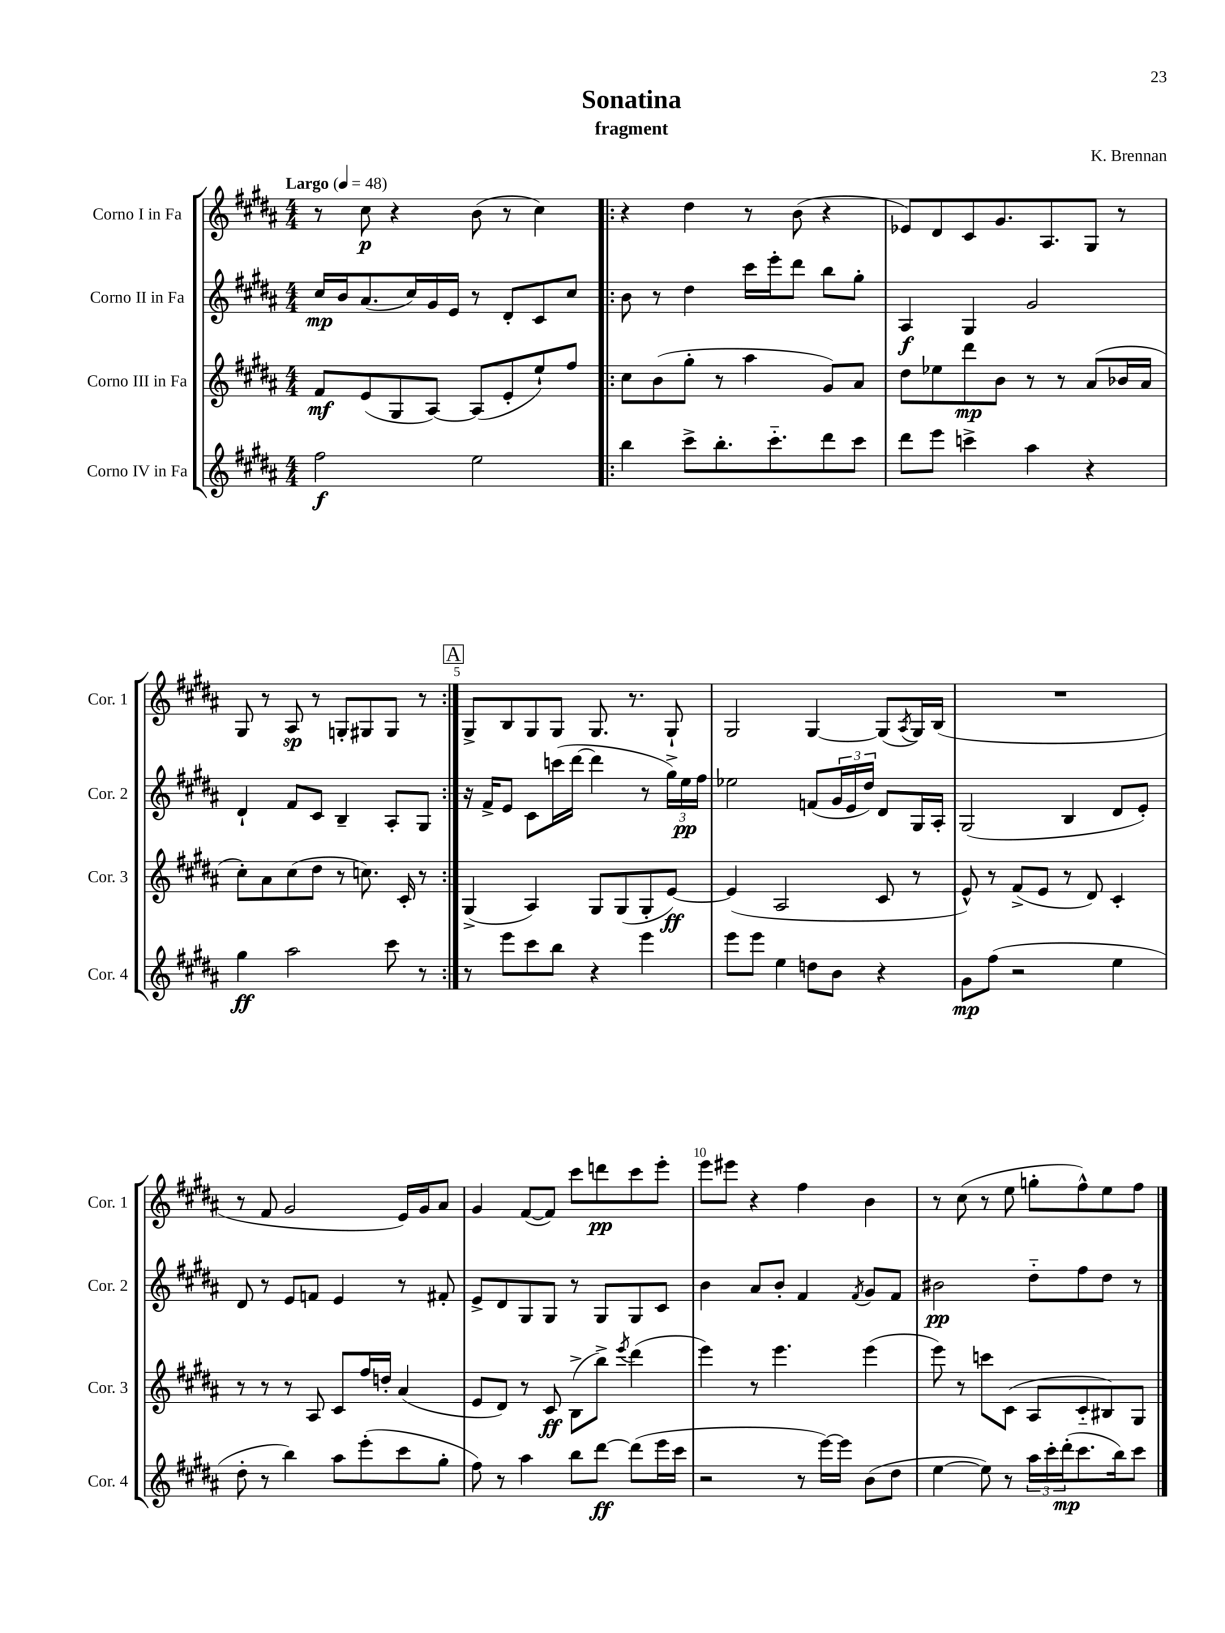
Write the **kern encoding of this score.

**kern	**kern	**kern	**kern
*staff4	*staff3	*staff2	*staff1
*clefG2	*clefG2	*clefG2	*clefG2
*k[f#c#g#d#a#]	*k[f#c#g#d#a#]	*k[f#c#g#d#a#]	*k[f#c#g#d#a#]
*M4/4	*M4/4	*M4/4	*M4/4
*MM48	*MM48	*MM48	*MM48
2ff#	8f#	16cc#	8r
.	.	16b	.
.	(8e	(8.a#	8cc#
.	8G#	.	4r
.	.	16cc#)	.
.	[8A#)	16g#	.
.	.	16e	.
2ee	(8A#]	8r	(8b
.	8e'	8d#'	8r
.	8ee`)	8c#	4cc#)
.	8ff#	8cc#	.
=!|:	=!|:	=!|:	=!|:
4bb	8cc#	8b	4r
.	(8b	8r	.
8ccc#^	8gg#'	4dd#	4dd#
8.bb'	8r	.	.
.	4aa#	16ccc#	8r
8.ccc#'~	.	16eee'	.
.	.	8ddd#	(8b
8ddd#	8g#)	8bb	4r
8ccc#	8a#	8gg#'	.
=	=	=	=
8ddd#	8dd#	4A#	8e-)
8eee	8ee-	.	8d#
4ccc^	8ddd#	4G#	8c#
.	8b	.	8.g#
4aa#	8r	2g#	.
.	.	.	8.A#
.	8r	.	.
4r	(8a#	.	8G#
.	16b-	.	8r
.	16a#	.	.
=	=	=	=
4gg#	8cc#')	4d#`	8G#
.	8a#	.	8r
2aa#	(8cc#	8f#	8A#
.	8dd#	8c#	8r
.	8r	4B~	8G'
.	8.cc)	.	8G#
8ccc#	.	8A#'	8G#
.	16c#'	.	.
8r	8r	8G#	8r
=:|!	=:|!	=:|!	=:|!
8r	(4G#^	16r	8G#^
.	.	16f#^	.
8eee	.	8e	8B
8ccc#	4A#)	8c#	8G#
8bb	.	(16ccc	8G#
.	.	[16ddd#	.
4r	8G#	4ddd#]	8.G#
.	(8G#	.	.
.	.	.	8.r
4eee	8G#'	8r	.
.	[8e)	24gg#^)	8G#`
.	.	24ee	.
.	.	24ff#	.
=	=	=	=
8eee	(4e]	2ee-	2G#
8eee	.	.	.
4ee	2A#	.	.
8dd	.	(8f	[4G#
8b	.	24g#	.
.	.	24e	.
.	.	24dd#)	.
4r	8c#	8d#	(8G#]
.	.	.	8qA#
.	8r	16G#	16G#)
.	.	16A#'	(16B
=	=	=	=
8g#	8e^^)	(2G#	1r
(8ff#	8r	.	.
2r	(8f#^	.	.
.	8e	.	.
.	8r	4B	.
.	8d#)	.	.
4ee	4c#'	8d#	.
.	.	8e')	.
=	=	=	=
8dd#'	8r	8d#	8r
8r	8r	8r	8f#
4bb)	8r	8e	2g#
.	8A#	8f	.
8aa#	8c#	4e	.
(8eee'	16ff#	.	.
.	16dd'	.	.
8ccc#	(4a#	8r	16e)
.	.	.	16g#
8gg#'	.	8f#'	8a#
=	=	=	=
8ff#)	8e	8e^	4g#
8r	8d#)	8d#	.
4aa#	8r	8G#	([8f#
.	8c#	8G#	8f#])
8bb	(8B^	8r	8ccc#
[8ddd#	8bb^)	8G#	8ddd
.	8qeee	.	.
(8ddd#]	(4ddd#	8G#	8ccc#
16eee	.	8c#	8eee'
16ccc#	.	.	.
=	=	=	=
2r	4eee)	4b	8eee
.	.	.	8eee#
.	8r	8a#	4r
.	4.eee	8b'	.
8r	.	4f#	4ff#
[16eee)	.	.	.
16eee]	.	.	.
.	.	8qf#	.
(8b	(4eee	8g#	4b
8dd#	.	8f#	.
=	=	=	=
[4ee	8eee)	2b#	8r
.	8r	.	(8cc#
8ee])	8ccc	.	8r
8r	(8c#	.	8ee
24aa#	8A#	8dd#'~	8gg'
24ccc#'	.	.	.
(24ddd#'	.	.	.
8.ccc#	8c#'~	8ff#	8ff#^^)
.	8B#)	8dd#	8ee
16bb)	.	.	.
8ccc#	8G#	8r	8ff#
==	==	==	==
*-	*-	*-	*-
